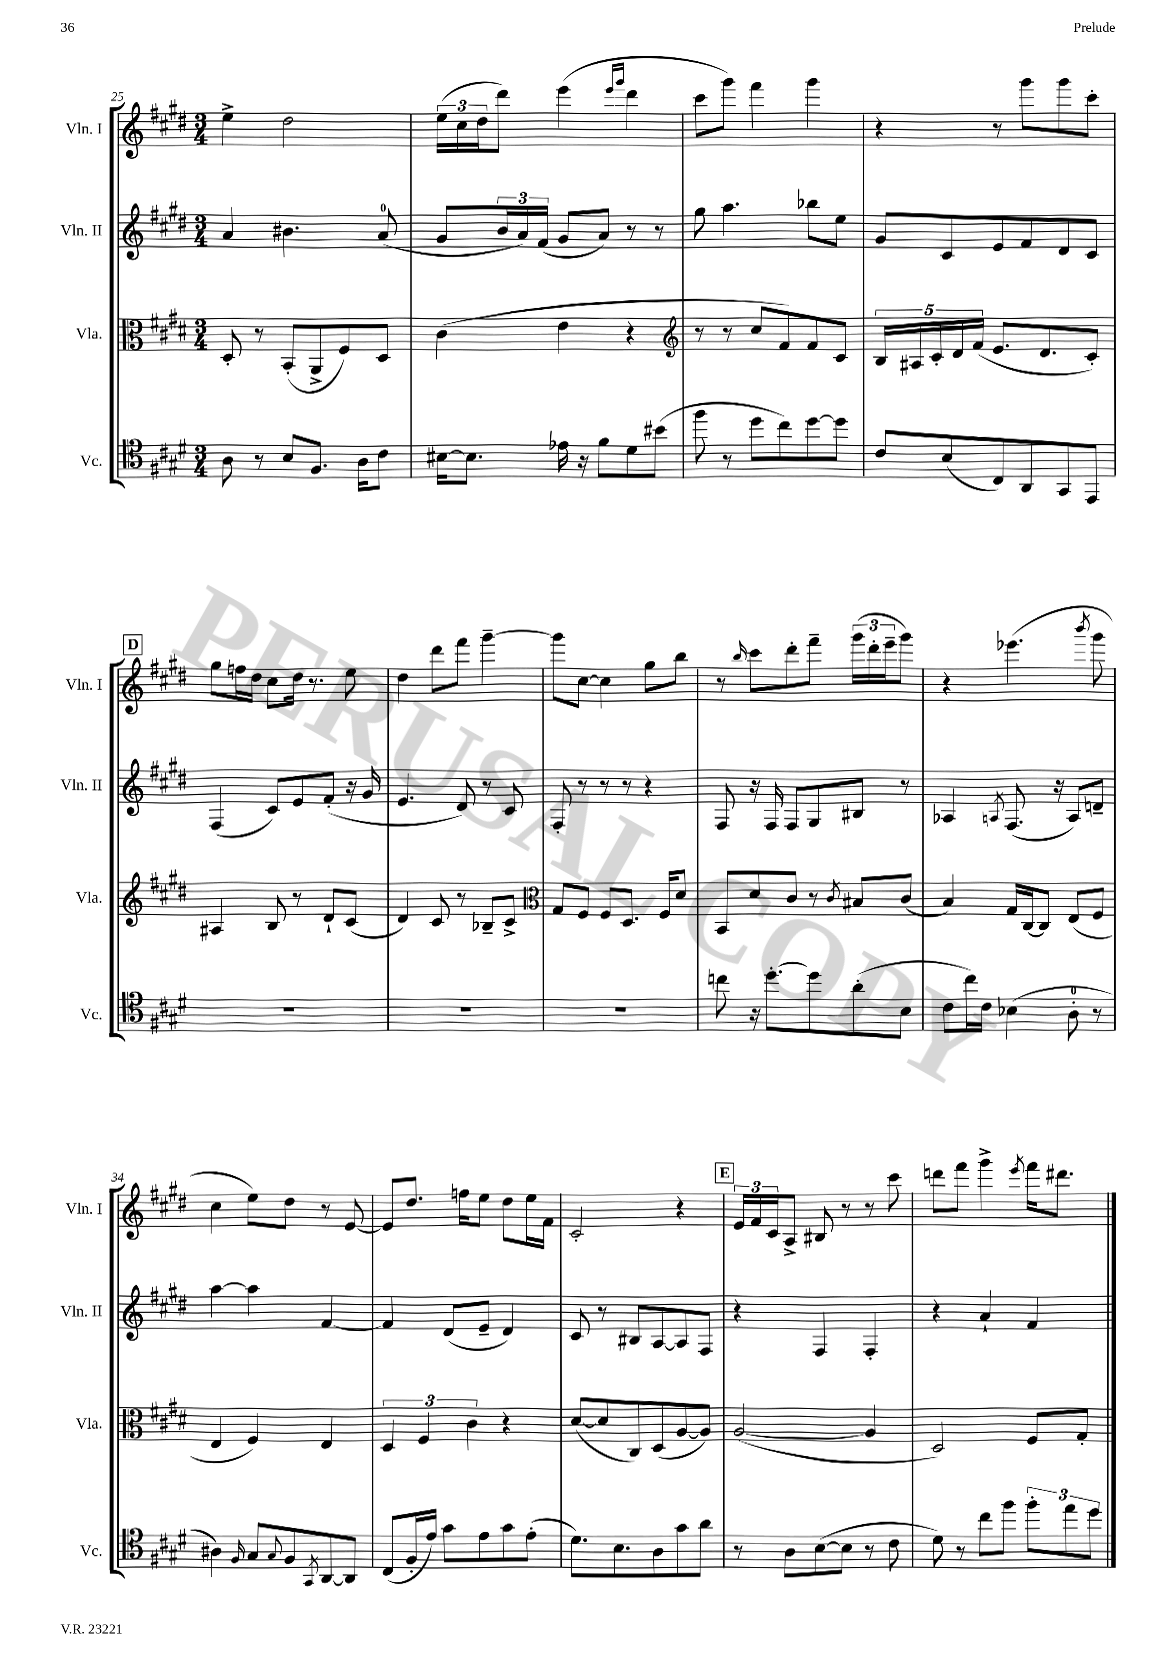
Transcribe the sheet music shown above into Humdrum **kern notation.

**kern	**kern	**kern	**kern
*staff4	*staff3	*staff2	*staff1
*clefC4	*clefC3	*clefG2	*clefG2
*k[f#c#g#d#]	*k[f#c#g#d#]	*k[f#c#g#d#]	*k[f#c#g#d#]
*M3/4	*M3/4	*M3/4	*M3/4
8A	8D#'	4a	4ee^
8r	8r	.	.
8B	(8BB'	4.b#	2dd#
8.F#	8AA^	.	.
.	8F#)	.	.
16A	.	.	.
8c#	8D#	(8a	.
=	=	=	=
[16B#	(4c#	8g#	(24ee
.	.	.	24cc#
8.B#]	.	.	.
.	.	.	24dd#
.	.	24b	8ddd#)
.	.	24a)	.
.	.	(24f#	.
16e-	4e	8g#	(4eee
16r	.	.	.
8f#	.	8a)	.
.	.	.	16qqeee
.	.	.	16qqggg#
8d#	4r	8r	4ddd#
(8b#	.	8r	.
=	=	=	=
*	*clefG2	*	*
8ff#	8r	8gg#	8ccc#
8r	8r	4.aa	8ggg#)
8dd#	8cc#	.	4fff#
8cc#)	8f#)	.	.
[8dd#	8f#	8bb-	4ggg#
8dd#]	8c#	8ee	.
=	=	=	=
8c#	20B	8g#	4r
.	20A#	.	.
.	20c#'	.	.
(8B	.	8c#	.
.	20d#	.	.
.	(20f#	.	.
8C#)	8.e	8e	8r
8AA	.	8f#	8ggg#
.	8.d#	.	.
8GG#	.	8d#	8ggg#
8EE	8c#')	8c#	8ccc#'
=	=	=	=
2.r	4A#	(4F#	8gg#
.	.	.	16ff
.	.	.	16dd#
.	8B	8c#)	8cc#
.	8r	8e	16dd#
.	.	.	8.r
.	8d#`	(8f#'	.
.	(8c#	16r	8ee
.	.	16g#	.
=	=	=	=
2.r	4d#)	4.e	4dd#
.	8c#	.	8ddd#
.	8r	8d#)	8fff#
.	8B-~	8r	[4ggg#~
.	8c#^	8c#	.
=	=	=	=
*	*clefC3	*	*
2.r	8G#	8F#'	8ggg#]
.	8F#	8r	[8cc#
.	8F#	8r	4cc#]
.	8.D#	8r	.
.	.	4r	8gg#
.	16F#	.	.
.	8d#	.	8bb
=	=	=	=
8cc	8BB	8F#	8r
.	.	.	16qqbb
16r	8d#	16r	8ccc#
[8.dd#'	.	16F#	.
.	8c#	8F#	8ddd#'
8dd#]	8r	8G#	8fff#~
.	8qc#	.	.
(8a'	8B#	8B#	(24ggg#
.	.	.	24ddd#'
.	.	.	24eee~
8B	(8c#	8r	8ggg#)
=	=	=	=
8c#	4B)	4A-	4r
16cc#)	.	.	.
16c#	.	.	.
.	.	8qA	.
(4B-	16G#	(8.F#	(4.eee-
.	[16C#	.	.
.	8C#]	.	.
.	.	16r	.
8A'	(8E	8A)	.
.	.	.	8qbbb
8r	8F#	8d~	8ggg#
=	=	=	=
4A#)	4E	[4aa	4cc#
16qqF#	.	.	.
8G#	4F#)	4aa]	8ee)
8qqG#	.	.	.
8F#	.	.	8dd#
8qGG#	.	.	.
[8AA	4E	[4f#	8r
8AA]	.	.	[8e
=	=	=	=
(8C#	6D#	4f#]	8e]
16F#'	.	.	8.dd#
.	6F#	.	.
16e)	.	.	.
8g#	.	(8d#	.
.	.	.	16ff
.	6c#	.	.
8e	.	8e~	8ee
8g#	4r	4d#)	8dd#
(8e'	.	.	16ee
.	.	.	16f#
=	=	=	=
8.d#)	([8d#	8c#	2c#'
.	8d#]	8r	.
8.B	.	.	.
.	8C#)	8B#	.
8A	(8D#	[8A	.
8g#	[8A	8A]	4r
8a	8A])	8F#	.
=	=	=	=
8r	([2A	4r	24e
.	.	.	24f#
.	.	.	24c#
8A	.	.	8A^
([8B	.	4F#	8B#
8B]	.	.	8r
8r	4A]	4F#'	8r
8c#	.	.	8ccc#
=	=	=	=
8d#)	2D#)	4r	8ddd
8r	.	.	8fff#
8cc#	.	4a`	4ggg#^
8ff#	.	.	.
.	.	.	8qeee
12ff#'	8F#	4f#	16fff#
.	.	.	8.ddd#
12ee	.	.	.
.	8G#'	.	.
12dd#	.	.	.
==	==	==	==
*-	*-	*-	*-
